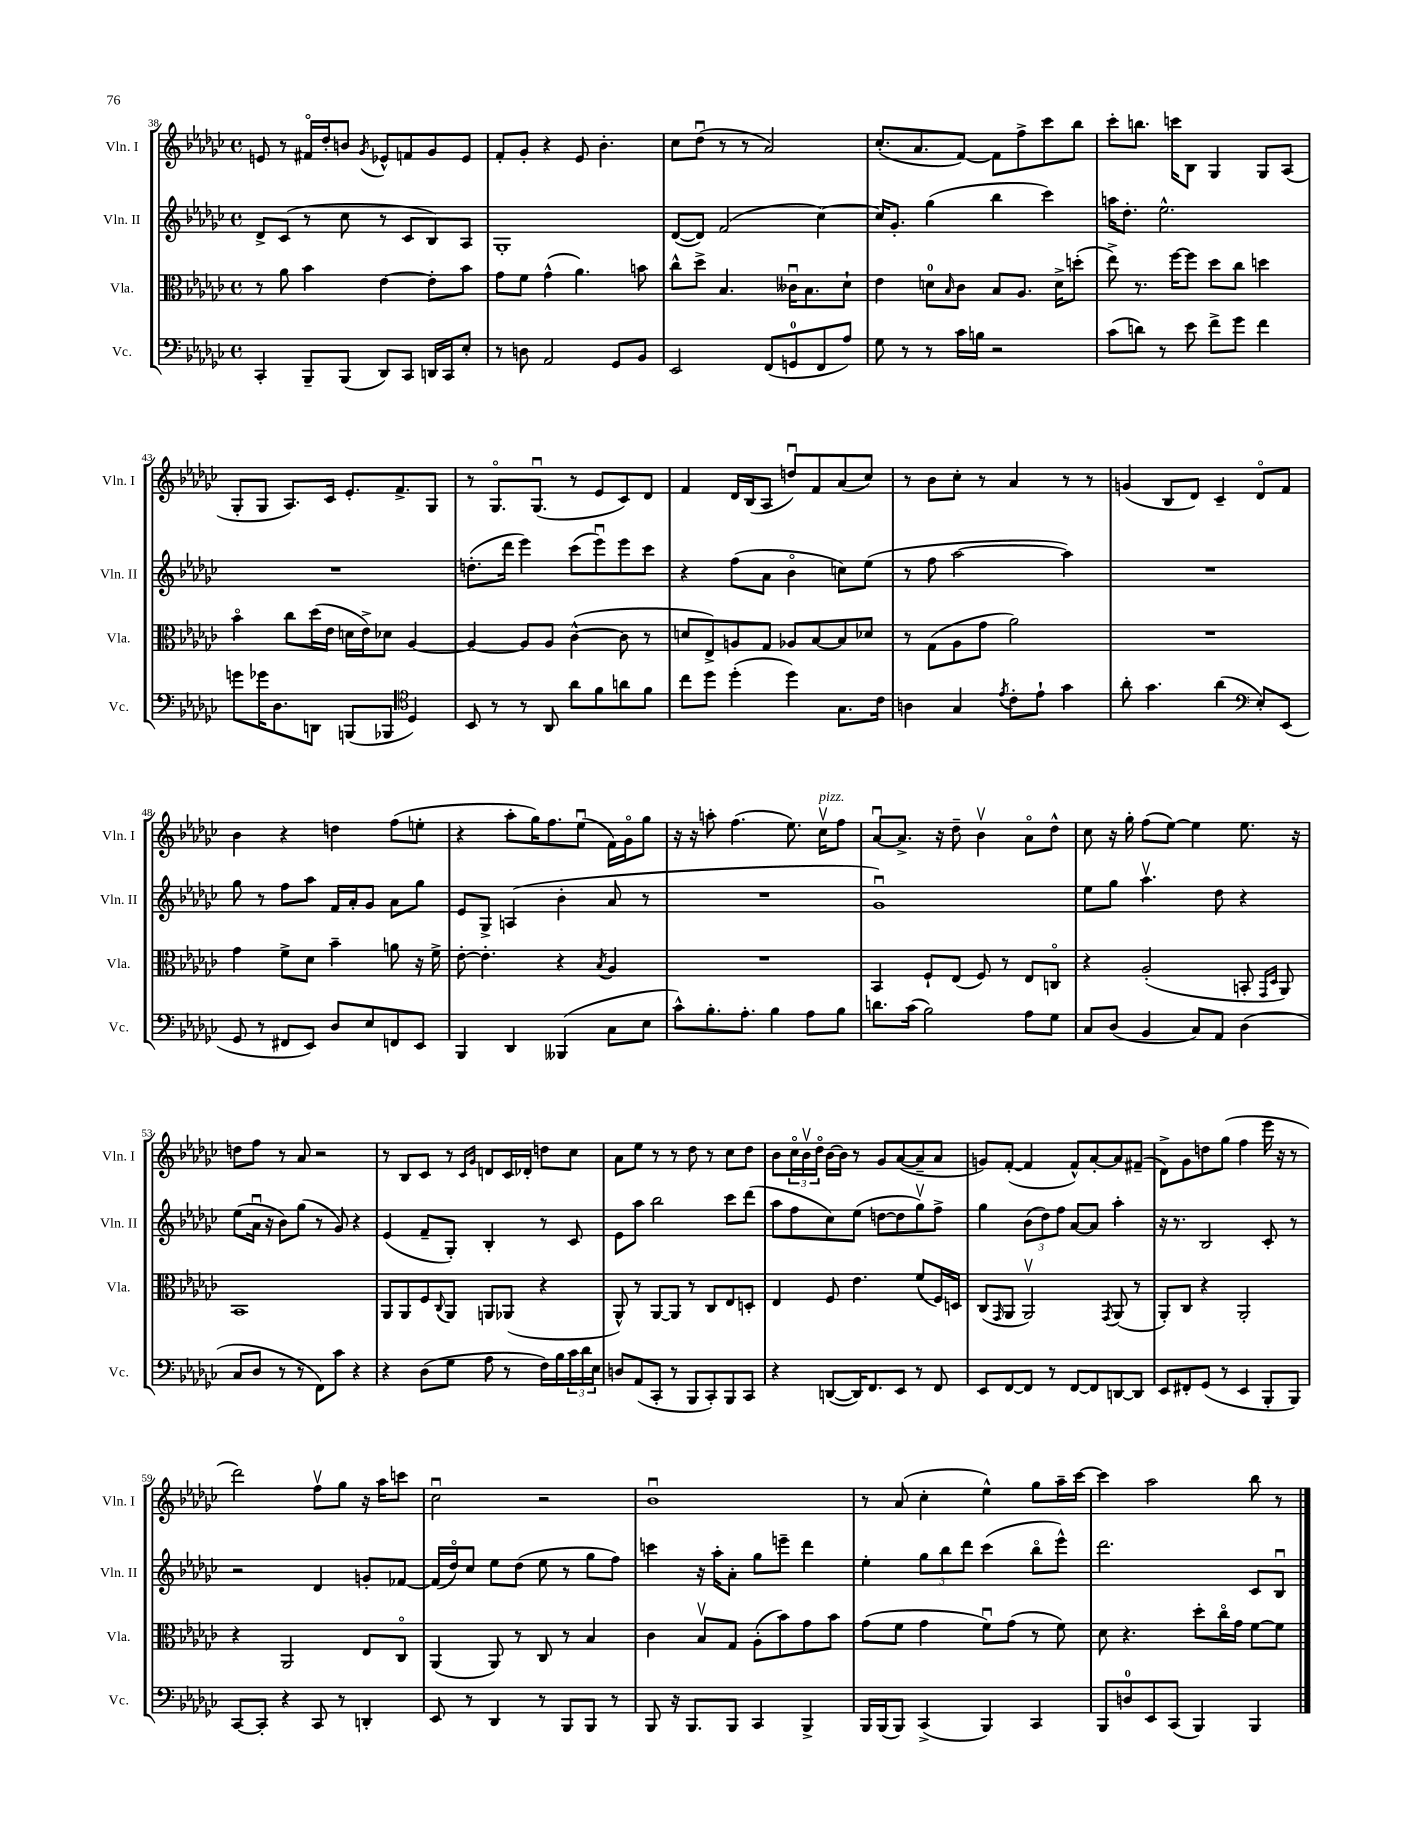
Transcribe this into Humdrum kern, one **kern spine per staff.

**kern	**kern	**kern	**kern
*staff4	*staff3	*staff2	*staff1
*clefF4	*clefC3	*clefG2	*clefG2
*k[b-e-a-d-g-c-]	*k[b-e-a-d-g-c-]	*k[b-e-a-d-g-c-]	*k[b-e-a-d-g-c-]
*M4/4	*M4/4	*M4/4	*M4/4
*met(c)	*met(c)	*met(c)	*met(c)
4CC-'	8r	8d-^	8e
.	8a-	(8c-	8r
8BBB-~	4b-	8r	16f#o
.	.	.	16dd-'
(8BBB-	.	8cc-	8b
.	.	.	8qg-
8DD-)	[4e-	8r	8e-^^
8CC-	.	8c-	8f
16DD	8e-']	8B-)	8g-
16CC-	.	.	.
8E-'	8b-	8A-	8e-
=	=	=	=
8r	8g-	1G-'	8f'
8D	8f	.	8g-'
2AA-	(4g-^^	.	4r
.	4.a-)	.	8e-
.	.	.	4.b-'
8GG-	.	.	.
8BB-	8b	.	.
=	=	=	=
2EE-	8cc-^^	([8d-	8cc-
.	8dd-^	8d-])	(8dd-u
.	4.B-	(2f	8r
.	.	.	8r
(8FF	.	.	2a-)
8GG	16c--u	.	.
.	8.B-	.	.
8FF	.	[4cc-)	.
8A-)	8d-`	.	.
=	=	=	=
8G-	4e-	16cc-]	(8.cc-'
.	.	8.g-'	.
8r	.	.	.
.	.	.	8.a-
8r	8d	(4gg-	.
.	16qqB-	.	.
16c-	8c-	.	[8f)
16B	.	.	.
2r	8B-	4bb-	8f]
.	8.A-	.	8ff^
.	.	4ccc-)	8ccc-
.	16d^	.	.
.	(8dd'	.	8bb-
=	=	=	=
(8c-	8ee-^)	16aa	8ccc-'
.	.	8.dd-'	.
8d)	8.r	.	8.bb
8r	.	2.ee-^^	.
.	[16ff	.	16ccc
8e-	8ff]	.	8B-
8f^	8dd-	.	4G-
8g-	8cc-	.	.
4f	4dd	.	8G-
.	.	.	(8A-
=	=	=	=
8g	4b-o	1r	8G-'
16g-	.	.	8G-
8.D-	.	.	.
.	8cc-	.	8.A-)
8DD	(16dd-	.	.
.	16e-	.	16c-
(8BBB	16d	.	8.e-'
.	16e-^)	.	.
8BBB-	8d-	.	.
.	.	.	8.f^
*clefC4	*	*	*
4D-)	[4A-	.	.
.	.	.	8G-
=	=	=	=
8BB-	4A-_	(8.dd'	8r
8r	.	.	8.G-o
.	.	16ddd-	.
8r	8A-]	4eee-)	.
.	.	.	(8.G-u
8AA-	8A-	.	.
8a-	([4c-^^	(8ccc-	8r
8f	.	8eee-u)	8e-
8a	8c-]	8eee-	8c-)
8f	8r	8ccc-	8d-
=	=	=	=
8cc-	8d	4r	4f
8dd-	8E-^)	.	.
(4dd-'	8A	(8ff	16d-
.	.	.	(16B-
.	8G-	8a-	8A-
4dd-)	8A-	4b-o	8ddu)
.	[8B-	.	8f
8.G-	8B-]	8cc)	(8a-
.	8d-	(8ee-	8cc-)
16c-	.	.	.
=	=	=	=
4A	8r	8r	8r
.	(8G-	8ff	8b-
4G-	8A-	[2aa-	8cc-'
.	8g-	.	8r
8qe-	.	.	.
8c-'	2a-)	.	4a-
8e-`	.	.	.
4g-	.	4aa-])	8r
.	.	.	8r
=	=	=	=
8a-'	1r	1r	(4g
4.g-	.	.	.
.	.	.	8B-
.	.	.	8d-)
(4a-	.	.	4c-~
*clefF4	*	*	*
8E-')	.	.	8d-o
(8EE-	.	.	8f
=	=	=	=
8GG-	4g-	8gg-	4b-
8r	.	8r	.
8FF#	8f^	8ff	4r
8EE-)	8d-	8aa-	.
8D-	4b-~	16f	4dd
.	.	16a-'	.
8E-	.	8g-	.
8FF	8a	8a-	(8ff
8EE-	16r	8gg-	8ee'
.	16f^	.	.
=	=	=	=
4BBB-	[8e-'	8e-	4r
.	4.e-']	8G-^	.
4DD-	.	(4A	8aa-'
.	.	.	16gg-)
.	.	.	8.ff
(4BBB--	4r	4b-'	.
.	.	.	(8ee-u
.	8qB-	.	.
8C-	4A-	8a-	16f)
.	.	.	16g-o
8E-	.	8r	8gg-
=	=	=	=
8c-^^)	1r	1r	16r
.	.	.	16r
8.B-'	.	.	8aa'
.	.	.	(4.ff
8.A-'	.	.	.
4B-	.	.	.
.	.	.	8.ee-)
8A-	.	.	.
.	.	.	16cc-v
8B-	.	.	8ff
=	=	=	=
8.d	4BB-	1g-u)	[8a-u
.	.	.	8.a-^]
(16c-	.	.	.
2B-)	8F`	.	.
.	.	.	16r
.	(8E-	.	8dd-~
.	8F)	.	4b-v
.	8r	.	.
8A-	8E-	.	8a-o
8G-	8Co	.	8dd-^^
=	=	=	=
8C-	4r	8ee-	8cc-
(8D-	.	8gg-	16r
.	.	.	16gg-'
4BB-	(2A-'	4.aa-v	(8ff
.	.	.	[8ee-)
8C-)	.	.	4ee-]
8AA-	.	8dd-	.
(4D-	8BB'	4r	8.ee-
.	16qqGG-	.	.
.	16qqD-	.	.
.	8AA-)	.	.
.	.	.	16r
=	=	=	=
8C-	1BB-	(8ee-	8dd
8D-	.	16a-u	8ff
.	.	16r	.
8r	.	8b-)	8r
8r	.	(8gg-	8a-
8FF)	.	8r	2r
8c-	.	8g-)	.
4r	.	4r	.
=	=	=	=
4r	8AA-	(4e-	8r
.	8AA-	.	8B-
(8D-	8F	8f~	8c-
.	8qqC-	.	.
8G-	8AA-	8G-')	8r
.	.	.	16qqc-
.	.	.	16qqg-
8A-	8AA	4B-'	8d
8r	(8AA-	.	16c-
.	.	.	16d-'
16F)	4r	8r	8dd
16B-	.	.	.
24c-	.	8c-	8cc-
24d-	.	.	.
24E-	.	.	.
=	=	=	=
8D	8AA-^^)	8e-	8a-
(8AA-	8r	8aa-	8ee-
8CC-'	[8AA-	2bb-	8r
8r	8AA-]	.	8r
8BBB-	8r	.	8dd-
8CC-')	8C-	.	8r
8BBB-	8E-	8ccc-	8cc-
8CC-	8D'	(8ddd-	8dd-
=	=	=	=
4r	4E-	8aa-	8b-
.	.	8ff	24cc-o
.	.	.	24b-v
.	.	.	24dd-o
([8DD	8F	8cc-)	[16b-
.	.	.	16b-]
16DD])	4.e-	(8ee-	8r
8.FF	.	.	.
.	.	[8dd	8g-
8EE-	.	8dd]	([8a-
8r	(8f	8gg-v)	8a-~]
8FF	16F)	8ff^	8a-
.	16D	.	.
=	=	=	=
8EE-	(8C-	4gg-	8g)
.	16qqGG-	.	.
[8FF	8AA-	.	([8f'
8FF]	2AA-v)	(12b-	4f]
.	.	12dd-)	.
8r	.	.	.
.	.	12ff	.
[8FF	.	[8a-	8f^^)
8FF]	.	8a-]	[8a-'
.	8qGG-	.	.
[8DD	(8AA-	4aa-'	8a-]
8DD]	8r	.	(8f#~
=	=	=	=
8EE-	8AA-')	16r	8d-^)
.	.	8.r	.
8FF#'	8C-	.	8g-
(8GG-	4r	2B-	8dd
8r	.	.	(8gg-
4EE-	2AA-'	.	4ff
8BBB-'	.	8c-'	16eee-
.	.	.	16r
8BBB-)	.	8r	8r
=	=	=	=
[8CC-	4r	2r	2ddd-)
8CC-']	.	.	.
4r	2AA-	.	.
8CC-	.	4d-	8ffv
8r	.	.	8gg-
4DD'	8E-	8g'	16r
.	.	.	16aa-
.	8C-o	[8f-	8ccc
=	=	=	=
8EE-	(4AA-	(16f-]	2cc-u
.	.	16dd-o)	.
8r	.	8cc-	.
4DD-	8AA-)	8ee-	.
.	8r	(8dd-	.
8r	8C-	8ee-	2r
8BBB-	8r	8r	.
8BBB-	4B-	8gg-	.
8r	.	8ff)	.
=	=	=	=
8BBB-	4c-	4ccc	1b-u
16r	.	.	.
8.BBB-	.	.	.
.	8B-v	16r	.
.	.	16aa-'	.
8BBB-	8G-	8a-'	.
4CC-	(8A-'	8gg-	.
.	8b-)	8eee~	.
4BBB-^	8g-	4ddd-	.
.	8b-	.	.
=	=	=	=
16BBB-	(8g-	4ee-'	8r
(16BBB-	.	.	.
8BBB-)	8f	.	(8a-
(4CC-^	4g-	12gg-	4cc-'
.	.	12bb-	.
.	.	12ddd-	.
4BBB-)	8fu)	(4ccc-	4ee-^^)
.	(8g-	.	.
4CC-	8r	8bb-o	8gg-
.	8f)	8eee-^^)	16aa-~
.	.	.	[16ccc-
=	=	=	=
8BBB-	8d-	2.ddd-	4ccc-]
8D	4.r	.	.
8EE-	.	.	2aa-
(8CC-	.	.	.
4BBB-)	8dd-'	.	.
.	16cc-o	.	.
.	16g-	.	.
4BBB-	[8f	8c-	8bb-
.	8f]	8B-u	8r
==	==	==	==
*-	*-	*-	*-
